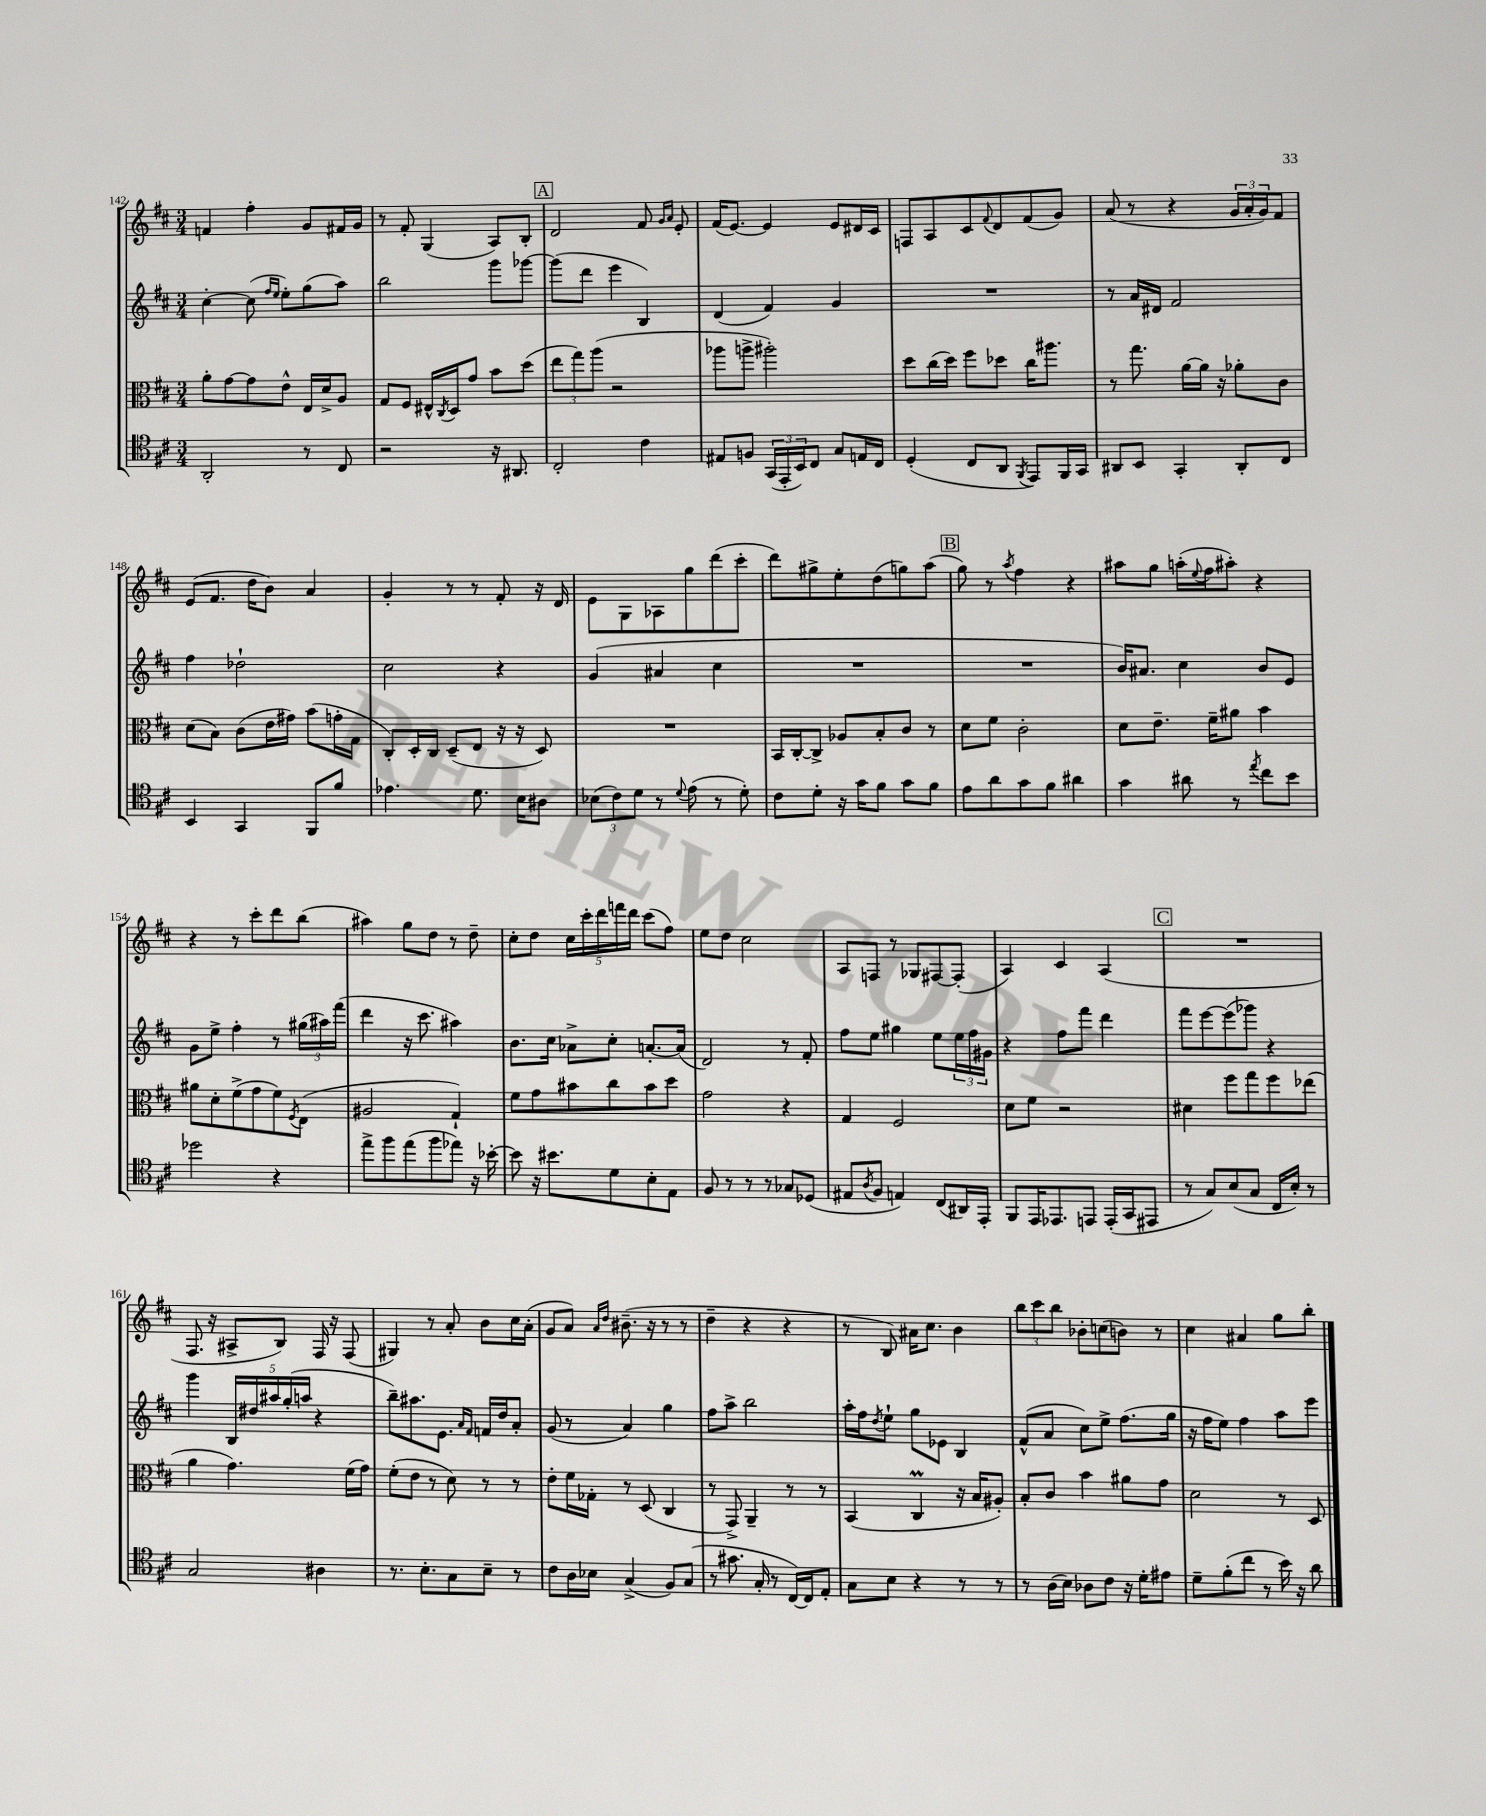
<<
\new StaffGroup <<
\new Staff = "s0" {
    \clef treble \key d \major \numericTimeSignature \time 3/4
    f'4 fis''4-. g'8 fis'16 g'16 |
    r8 fis'8-. g4( a8) b8-. |
    \mark \markup { \box "A" } d'2 fis'8 \grace { g'16 a'16 } e'8-. |
    fis'16( e'8.~) e'4 e'8 dis'16 cis'16 |
    f8 a8 cis'8 \appoggiatura { fis'8 } d'8 fis'8( g'8) |
    a'8( r8 r4 \tuplet 3/2 { g'16 a'16-. g'16) } fis'8 |
    e'8( fis'8. d''16 b'8) a'4 |
    g'4-. r8 r8 fis'8-. r16 d'16 |
    e'8 g8 aes8 g''8 d'''8( cis'''8-. |
    d'''8) gis''8-> e''8-. d''8( g''8) a''8( |
    \mark \markup { \box "B" } g''8) r8 \acciaccatura { a''8 } fis''4 r4 |
    ais''8 g''8 a''16-.( \appoggiatura { e''8 } fis''16 ais''8-.) r4 |
    r4 r8 cis'''8-. d'''8 b''8( |
    ais''4) g''8 d''8 r8 d''8-- |
    cis''8-. d''8 \tuplet 5/4 { cis''16 cis'''16-. d'''16 f'''16 d'''16 } cis'''8( fis''8) |
    e''8 d''8 cis''2 |
    a8 f8 r8 ges8 fis8~ fis8-.( |
    a4) cis'4 a4( |
    \mark \markup { \box "C" } R2. |
    fis8. r16 ais8-> b8) fis16 r16 fis8( |
    gis4) r8 a'8-. b'8 cis''16 a'16-.( |
    g'8 a'8) \grace { a'16 d''16 } bis'8.--( r16 r8 r8 |
    d''4-- r4 r4 |
    r8 b8) ais'16 cis''8. b'4 |
    \tuplet 3/2 { b''8 cis'''8 b''8 } bes'8-. c''8( b'8) r8 |
    cis''4 ais'4 g''8 b''8-. \bar "|." |
}
\new Staff = "s1" {
    \clef treble \key d \major \numericTimeSignature \time 3/4
    cis''4~-. cis''8( \grace { fis''16 e''16 } e''8-.) g''8( a''8) |
    b''2 g'''8 ges'''8~ |
    \mark \markup { \box "A" } ges'''8( d'''8 e'''4 b4) |
    d'4( fis'4) g'4 |
    R2. |
    r8 a'16 dis'16 fis'2 |
    fis''4 des''2-! |
    cis''2 r4 |
    g'4( ais'4 cis''4 |
    R2. |
    \mark \markup { \box "B" } R2. |
    b'16) ais'8. cis''4 b'8 e'8 |
    g'8 e''8-> fis''4-. r8 \tuplet 3/2 { gis''16( ais''16) fis'''16( } |
    d'''4 r16 cis'''8. ais''4) |
    b'8. cis''16 aes'8-> cis''8-. a'8.~-. a'16( |
    d'2) r8 fis'8-. |
    fis''8 e''8 gis''4 e''8 \tuplet 3/2 { e''16 fis''16 gis'16 } |
    r4 fis''8 fis'''8 d'''4 |
    \mark \markup { \box "C" } fis'''8 e'''8~ e'''8( ges'''8) r4 |
    g'''4 \tuplet 5/4 { b16 dis''16 ais''16 g''16-.( a''16 } r4 |
    b''8--) ais''8. e'8. \grace { a'16 fis'16 } f'16 d''16 a'8-. |
    g'8( r8 a'4) g''4 |
    fis''8 a''8-> b''2 |
    a''16-. fis''16 \acciaccatura { d''8 } e''8-! g''8 ees'8 b4 |
    fis'8-^( a'8 cis''8) e''8-> fis''8.( g''16 |
    r16 fis''16 e''8) fis''4 a''8 e'''8 \bar "|." |
}
\new Staff = "s2" {
    \clef alto \key d \major \numericTimeSignature \time 3/4
    a'8-. g'8~ g'8 e'8-^ e16 d'16-> a8 |
    g8 fis8 eis16-^ \acciaccatura { cis8 } d16 g'8 b'8 d''8( |
    \mark \markup { \box "A" } \tuplet 3/2 { e''8 g''8) a''8( } r2 |
    aes''8 a''8-> ais''2-.) |
    d''8 cis''16( d''16) fis''8 des''8 cis''16 ais''8. |
    r8 g''8. a'16~ a'16 r16 aes'8-. cis'8 |
    d'8( b8) cis'8( e'16 gis'16) b'8( g'16-. g16 |
    cis8-.) d16-. cis16 d8--( e8 r16 r16 d8) |
    R2. |
    b,16 cis16~-. cis8-> aes8 b8-. cis'8 r8 |
    \mark \markup { \box "B" } d'8 fis'8 cis'2-. |
    d'8 e'8.-- fis'16-- ais'8 b'4 |
    ais'8 d'8-. fis'8->( g'8 fis'8) \acciaccatura { fis8 } e8( |
    ais2 g4-!) |
    fis'8 g'8 bis'8 cis''8 bis'8 d''8 |
    g'2 r4 |
    g4 fis2 |
    d'8 fis'8 r2 |
    \mark \markup { \box "C" } dis'4 fis''8 g''8 fis''8 ees''8( |
    a'4 g'4.) fis'16( g'16) |
    fis'8-.( e'8 r8 d'8) r8 r8 |
    e'8-. fis'16 ges16-. r8 d8( cis4 |
    r8 g,8->) a,4-- r8 r8 |
    b,4( cis4\prall r16 b16 ais8-.) |
    b8-. cis'8 b'4 ais'8 g'8 |
    d'2 r8 d8 \bar "|." |
}
\new Staff = "s3" {
    \clef tenor \key d \major \numericTimeSignature \time 3/4
    a,2-. r8 cis8 |
    r2 r16 ais,8. |
    \mark \markup { \box "A" } cis2-. cis'4 |
    eis8 f8 \tuplet 3/2 { g,16( e,16-. b,16) } cis8 g8 e16 cis16 |
    d4-.( cis8 a,8 \acciaccatura { fis,8 } e,8) fis,16 g,16 |
    ais,8 b,8 g,4-. ais,8-. cis8 |
    b,4 g,4 fis,8 fis'8 |
    ees'4. d'8. b16 ais8 |
    \tuplet 3/2 { bes8( cis'8) d'8 } r8 \appoggiatura { d'8 } e'8( r8 d'8-.) |
    cis'8 d'8-. r16 g'16 fis'8 g'8 fis'8 |
    \mark \markup { \box "B" } e'8 a'8 g'8 fis'8 ais'4 |
    g'4 ais'8 r8 \acciaccatura { e''8 } cis''8 b'8 |
    des''2 r4 |
    e''8-> fis''8 e''8( fis''8 ees''8) r16 bes'16~-. |
    bes'8 r16 bis'8. d'8 b8-. e8 |
    fis8 r8 r8 r8 ges8 des8( |
    eis8 \acciaccatura { a8 } fis8 e4) cis8( ais,16) e,16-. |
    fis,8 e,16 ees,8. e,8 e,16-.( g,16 eis,8 |
    \mark \markup { \box "C" } r8 g8) b8( g8 cis16 b16-.) r8 |
    g2 ais4 |
    r8. b8.-. g8 b8-- r8 |
    cis'8 a16 bes16 g4->( fis8) g8( |
    r8 gis'8. g16-. r8 cis16~) cis16 e8-. |
    g8 b8 r4 r8 r8 |
    r8 a16( b16) aes8 cis'8 r16 d'16-. eis'8 |
    d'8-- fis'8-.( cis''8 r8 b'16) r16 a'8 \bar "|." |
}
>>
>>
\layout { \context { \Score currentBarNumber = #142 } }
